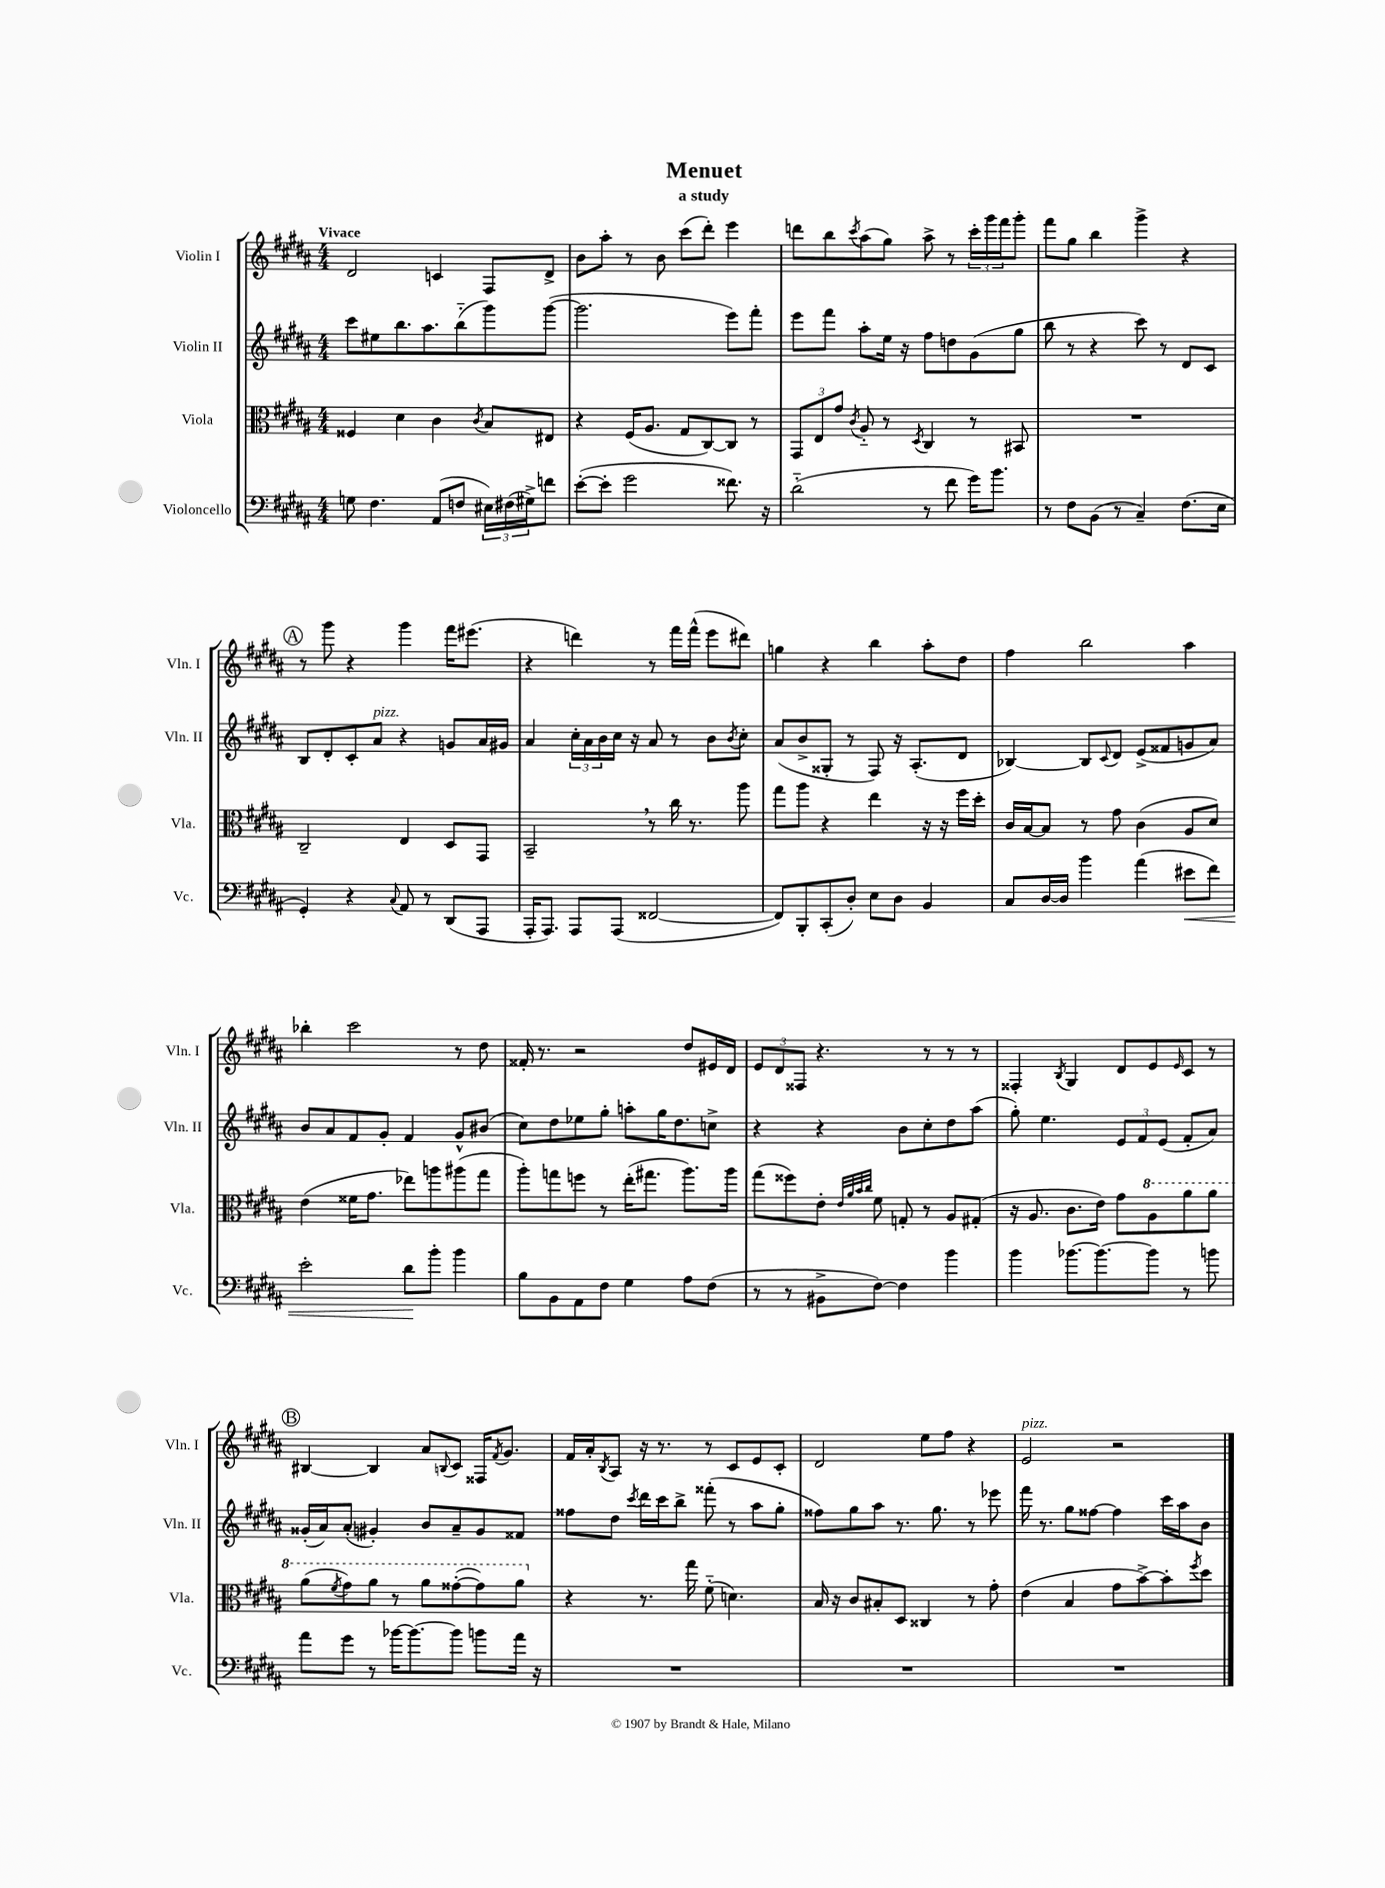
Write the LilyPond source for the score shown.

\header { title = "Menuet" subtitle = "a study" }
<<
\new StaffGroup <<
\new Staff = "s0" \with { instrumentName = "Violin I" shortInstrumentName = "Vln. I" } {
    \clef treble \key b \major \numericTimeSignature \time 4/4 \tempo "Vivace"
    dis'2 c'4 fis8 dis'8-> |
    b'8 ais''8-. r8 b'8 cis'''8( dis'''8-.) e'''4 |
    d'''8 b''8 \acciaccatura { cis'''8 } ais''8( gis''8) ais''8-> r8 \tuplet 3/2 { cis'''16-. gis'''16 fis'''16 } gis'''8-. |
    fis'''8 gis''8 b''4 gis'''4-> r4 |
    \mark \markup { \circle "A" } r8 gis'''8 r4 gis'''4 fis'''16 eis'''8.( |
    r4 d'''4) r8 fis'''16 fis'''16-^( e'''8 dis'''8) |
    g''4 r4 b''4 ais''8-. dis''8 |
    fis''4 b''2 ais''4 |
    bes''4-. cis'''2 r8 dis''8 |
    fisis'16-. r8. r2 dis''8 eis'16 dis'16 |
    \tuplet 3/2 { e'8 dis'8 fisis8 } r4. r8 r8 r8 |
    fisis4-. \acciaccatura { b8 } gis4 dis'8 e'8 \grace { e'16 } cis'8 r8 |
    \mark \markup { \circle "B" } bis4~ bis4 ais'8 \appoggiatura { b8 } cis'8 fisis16 \acciaccatura { fis'8 } gis'8. |
    fis'16 ais'16-. \acciaccatura { b8 } ais8 r16 r8. r8 cis'8 e'8 cis'8-. |
    dis'2 e''8 fis''8 r4 |
    e'2^\markup { \italic "pizz." } r2 \bar "|." |
}
\new Staff = "s1" \with { instrumentName = "Violin II" shortInstrumentName = "Vln. II" } {
    \clef treble \key b \major \numericTimeSignature \time 4/4
    cis'''8 eis''8 b''8. ais''8. b''8-_( gis'''8) gis'''8~( |
    gis'''2. e'''8) fis'''8-. |
    e'''8 fis'''8 ais''8-. e''16 r16 fis''8 d''8 gis'8( gis''8 |
    b''8 r8 r4 cis'''8) r8 dis'8 cis'8 |
    \mark \markup { \circle "A" } b8 dis'8-. cis'8-. ais'8^\markup { \italic "pizz." } r4 g'8 ais'16 gis'16 |
    ais'4 \tuplet 3/2 { cis''16-. ais'16 b'16 } cis''16 r16 ais'8 r8 b'8 \acciaccatura { b'8 } cis''8-. |
    ais'8( b'8-> gisis8-. r8 fis8) r16 ais8.-.( dis'8 |
    bes4~) bes8 \appoggiatura { cis'8 } dis'8 e'8->( fisis'8 g'8 ais'8) |
    b'8 ais'8 fis'8 gis'8-. fis'4 gis'8-^ bis'8( |
    cis''8) dis''8 ees''8 gis''8-. a''8-. gis''16 dis''8. c''8-> |
    r4 r4 b'8 cis''8-. dis''8 ais''8( |
    gis''8-.) e''4. \tuplet 3/2 { e'8 fis'8 e'8( } fis'8-. ais'8) |
    \mark \markup { \circle "B" } gisis'16-.( ais'16) ais'8-.( gis'4-.) b'8 ais'8-- gis'8 fisis'8 |
    fisis''8 dis''8 \acciaccatura { cis'''8 } dis'''16 cis'''16 b''8-> fisis'''8-.( r8 ais''8 gis''8-. |
    fisis''8) gis''8 ais''8 r8. gis''8. r8 ees'''8 |
    fis'''16 r8. gis''8 fisis''8~ fisis''4 cis'''16 ais''16 b'8 \bar "|." |
}
\new Staff = "s2" \with { instrumentName = "Viola" shortInstrumentName = "Vla." } {
    \clef alto \key b \major \numericTimeSignature \time 4/4
    fisis4 dis'4 cis'4 \acciaccatura { cis'8 } b8 eis8 |
    r4 fis16( ais8. gis8 cis8~) cis8 r8 |
    \tuplet 3/2 { gis,8 e8 gis'8 } \acciaccatura { cis'8 } ais8-_ r8 \acciaccatura { dis8 } cis4 r8 bis,8 |
    R1 |
    \mark \markup { \circle "A" } cis2-- e4 dis8 gis,8 |
    b,2-- \breathe r8 cis''16 r8. ais''8 |
    gis''8 ais''8 r4 e''4 r16 r16 fis''16 dis''16-. |
    cis'16 b16~ b8 r8 gis'8 cis'4( ais8 dis'8) |
    e'4( fisis'16 gis'8. ees''8) a''8 ais''8( gis''8 |
    ais''8-.) g''8 f''8 r8 e''16-.( gis''8. ais''8.) ais''16 |
    gis''8( fisis''8) e'8-. \grace { e'32 ais'32 b'32 cis''32 } fis'8 g8-. r8 ais8 gis8-.( |
    r16 ais8. cis'8. e'16) gis'8 \ottava #1 ais'8 ais''8 ais''8 |
    \mark \markup { \circle "B" } ais''8( \acciaccatura { fis''8 } gis''8) ais''8 r8 ais''8 gisis''8~-.( gisis''8) ais''8 \ottava #0 |
    r4 r8. gis''16 fis'8-_( d'4.) |
    b16 r16 cis'8 bis8-. dis8 cisis4 r8 gis'8-. |
    e'4( b4 gis'8 b'8~->) b'8-. \acciaccatura { fis''8 } dis''8 \bar "|." |
}
\new Staff = "s3" \with { instrumentName = "Violoncello" shortInstrumentName = "Vc." } {
    \clef bass \key b \major \numericTimeSignature \time 4/4
    g8 fis4. ais,8( f8 \tuplet 3/2 { eis16) fis16( gis16->) } f'8 |
    e'8~-.( e'8-. gis'2 fisis'8.) r16 |
    dis'2-_( r8 fis'8 gis'16) b'8. |
    r8 fis8 b,8( r8 cis4--) fis8.( e16 |
    \mark \markup { \circle "A" } gis,4-.) r4 \appoggiatura { cis8 } ais,8 r8 dis,8( ais,,8 |
    ais,,16-. ais,,8.) ais,,8 ais,,8( fisis,2~ |
    fisis,8) b,,8-. cis,8-.( dis8-.) e8 dis8 b,4 |
    cis8 dis16~ dis16 b'4 ais'4( eis'8\< fis'8) |
    e'2-. dis'8\! b'8-. b'4 |
    b8 b,8 ais,8 fis8 gis4 ais8 fis8( |
    r8 r8 bis,8-> fis8~) fis4 b'4 |
    b'4 bes'8.~ bes'8.~ bes'8 r8 b'8 |
    \mark \markup { \circle "B" } ais'8 gis'8 r8 bes'16~ bes'8.~ bes'8 b'8 ais'16 r16 |
    R1 |
    R1 |
    R1 \bar "|." |
}
>>
>>
\layout { \context { \Score \remove "Bar_number_engraver" } }
